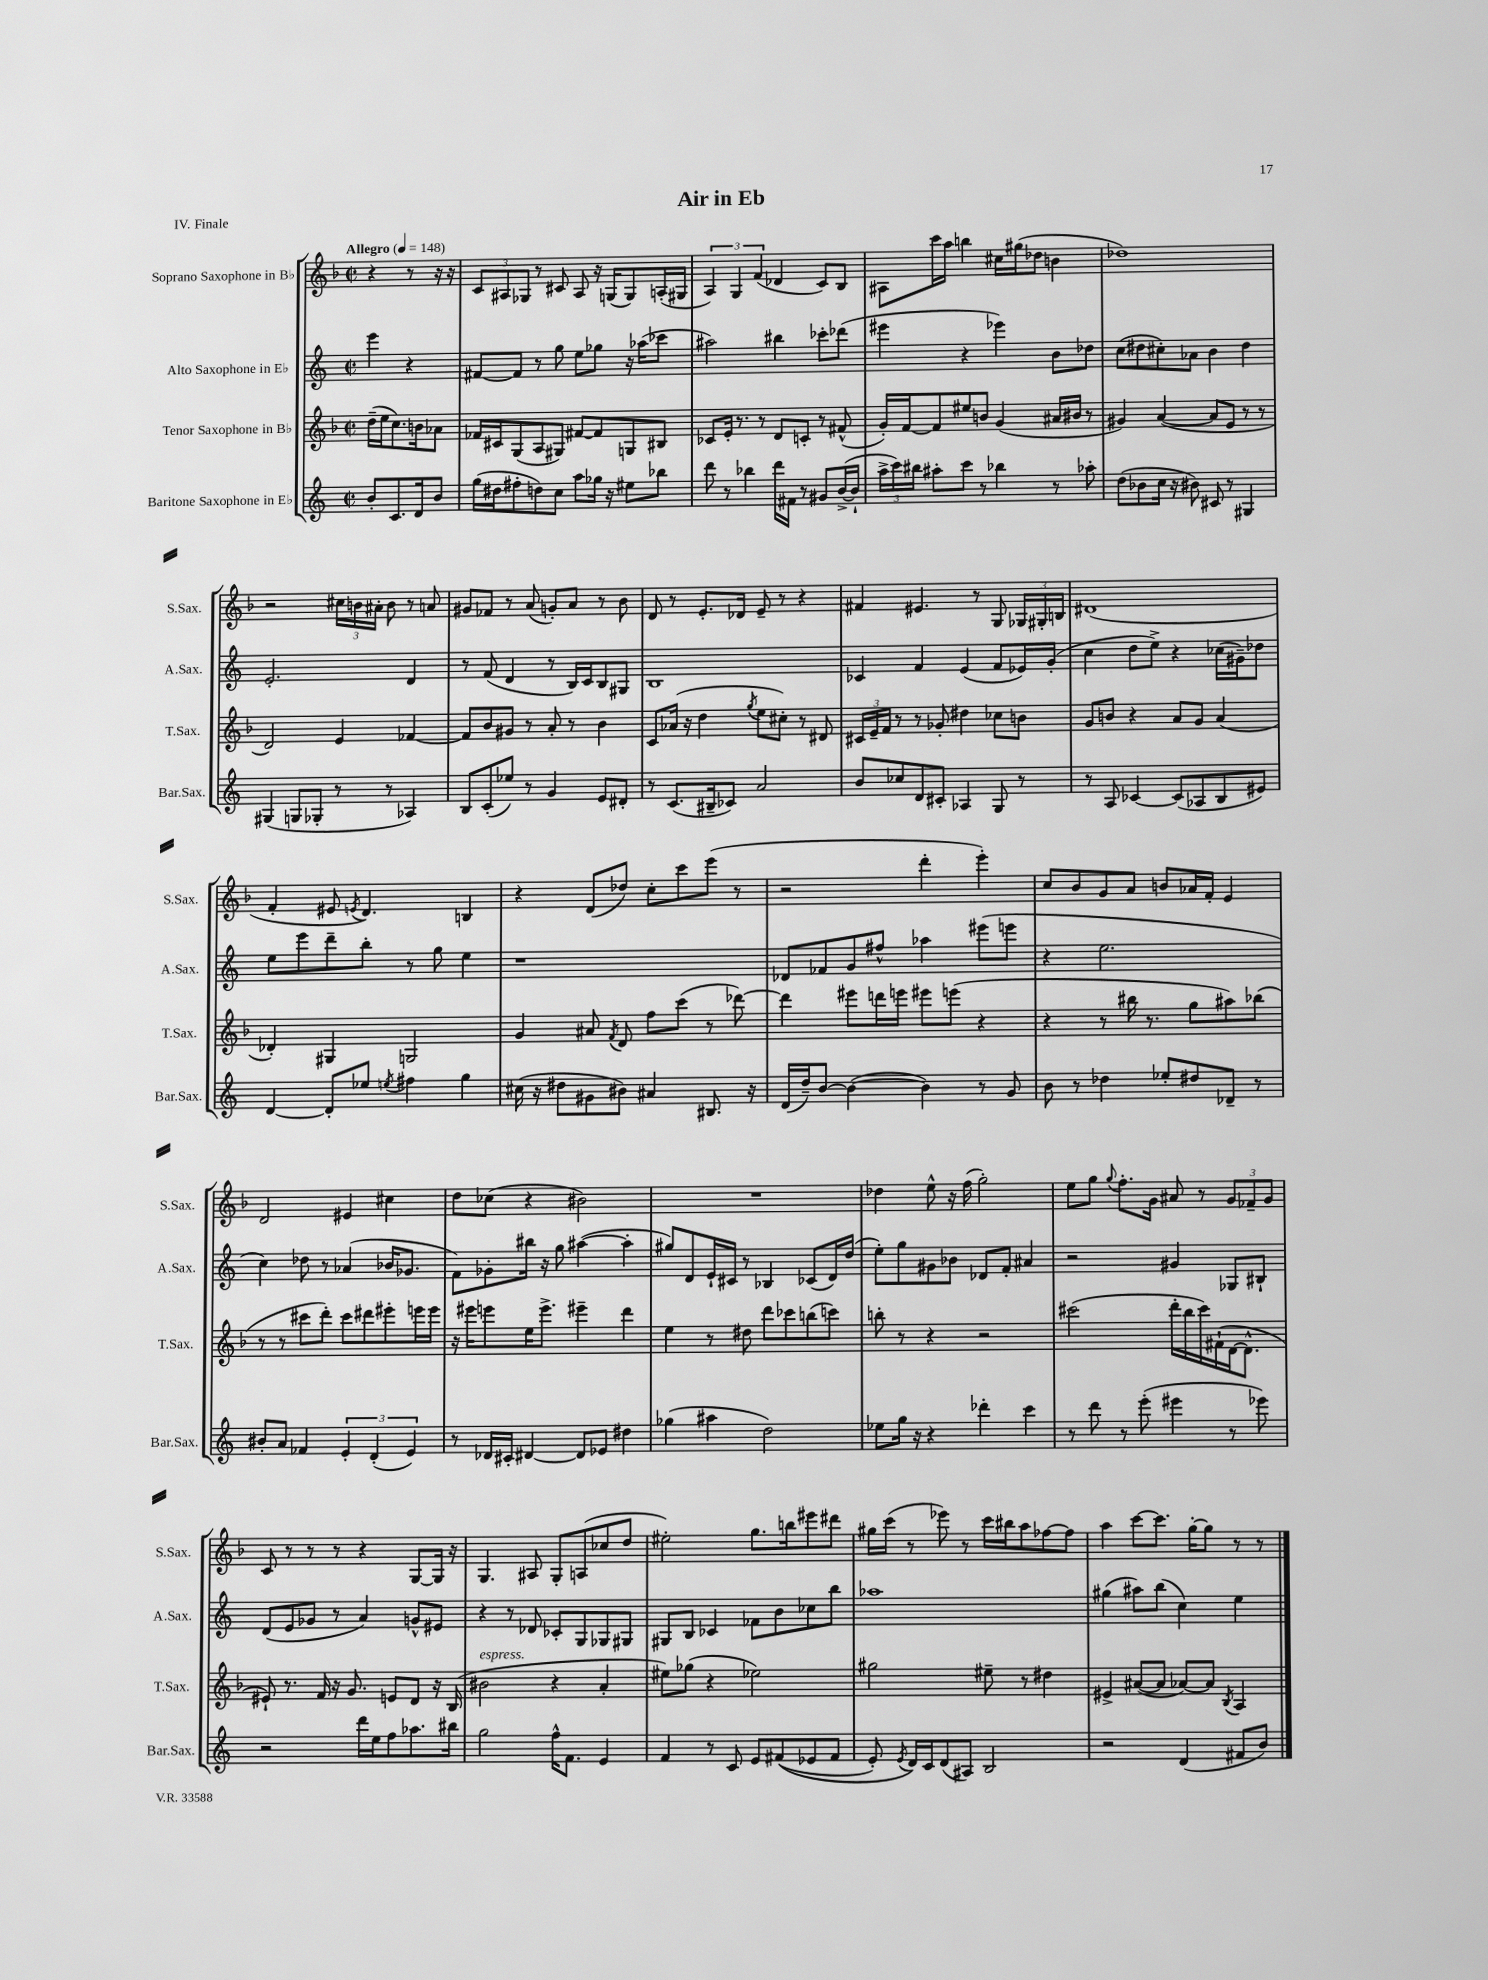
\header { title = "Air in Eb" piece = "IV. Finale" }
<<
\new StaffGroup <<
\new Staff = "s0" \with { instrumentName = "Soprano Saxophone in Bb" shortInstrumentName = "S.Sax." } {
    \clef treble \key f \major \defaultTimeSignature \time 2/2 \partial 2 \tempo "Allegro" 4 = 148
    \autoBeamOff r4 r8 r16 r16 |
    \tuplet 3/2 { c'8[ ais8 ges8] } r8 cis'8 ais8 r16 g16[( g8) a16-.( gis16] |
    \tuplet 3/2 { a4) g4 f'4( } des'4 c'8[) bes8] |
    ais8[ c'''16 a''16] b''4 cis''16[ gis''16( des''8] b'4 |
    des''1) |
    r2 \tuplet 3/2 { cis''16[ b'16 ais'16]-. } b'8 r8 a'8 |
    gis'8[ fes'8] r8 a'8( g'8[-.) a'8] r8 bes'8 |
    d'8 r8 e'8.[-. des'16] e'8-- r8 r4 |
    fis'4 eis'4. r8 g8 \tuplet 3/2 { ges16[ gis16-. b16] } |
    dis'1( |
    f'4-. eis'8 \acciaccatura { e'8 } d'4.) b4 |
    r4 d'8[( des''8]) c''8[-. c'''8 e'''8]( r8 |
    r2 d'''4-. e'''4-.) |
    c''8[ bes'8 g'8 a'8] b'8[ aes'16 f'16]-. e'4 |
    d'2 eis'4 cis''4 |
    d''8[ ces''8]( r4 bis'2) |
    R1 |
    des''4 e''8-^ r16 f''16( g''2-.) |
    e''8[ g''8] \appoggiatura { g''8 } f''8.[-. g'16] ais'8 r8 \tuplet 3/2 { g'8[ fes'8-- g'8] } |
    c'8 r8 r8 r8 r4 g8[~ g16] r16 |
    g4. ais8 g8[-. a8( ces''8 d''8] |
    eis''2-.) g''8.[ b''16 eis'''8 dis'''8] |
    gis''16[ c'''16]( r8 ees'''8) r8 c'''16[ bis''16 a''8 fes''8~ fes''8] |
    a''4 c'''8[~ c'''8.] g''16[~-. g''8] r8 r8 \bar "|." |
}
\new Staff = "s1" \with { instrumentName = "Alto Saxophone in Eb" shortInstrumentName = "A.Sax." } {
    \clef treble \key c \major \defaultTimeSignature \time 2/2 \partial 2
    \autoBeamOff e'''4 r4 |
    fis'8[~ fis'8] r8 g''8 e''8[ ges''8] r16 aes''16[( ces'''8] |
    ais''2) bis''4 ces'''8[-. des'''8]( |
    eis'''4 r4 ees'''4) b'8[ des''8] |
    c''8[( dis''8 cis''8-.) aes'8] b'4 dis''4 |
    e'2.-. d'4 |
    r8 f'8( d'4 r8 b16[) c'16 b8 gis8] |
    b1 |
    ces'4 f'4 e'4( f'8[ ees'16) g'16]-.( |
    c''4 d''8[ e''8]->) r4 ces''16[( gis'16--) des''8] |
    e''8[ e'''8 d'''8-- b''8]-. r8 g''8 e''4 |
    r1 |
    des'8[ fes'8 g'8 fis''8]-^ aes''4 eis'''8[( e'''8] |
    r4 e''2. |
    c''4) des''8 r8 aes'4( bes'16[ ges'8.] |
    f'8[) ges'8-. bis''16] r16 g''8 ais''4~( ais''4-. |
    gis''8[) d'8 e'16-! cis'16] r8 bes4 ces'8[( d'16) d''16]( |
    e''8[-.) g''8 gis'8 bes'8] des'8[ f'8]-. ais'4 |
    r2 gis'4 ges8[ bis8]-! |
    d'8[( e'8 ges'8] r8 a'4) g'8[-^ eis'8] |
    r4 r8 des'8 ces'8[-. g8 ges8 gis8] |
    gis8[ b8] ces'4 fes'8[ b'8 ces''8 b''8] |
    aes''1 |
    gis''4( ais''8[) b''8]( c''4) e''4 \bar "|." |
}
\new Staff = "s2" \with { instrumentName = "Tenor Saxophone in Bb" shortInstrumentName = "T.Sax." } {
    \clef treble \key f \major \defaultTimeSignature \time 2/2 \partial 2
    \autoBeamOff d''16[--( e''16 c''8.) b'16 aes'8] |
    fes'16[ cis'16 g8( a8 gis8]) fis'8[~ fis'8 g8 bis8] |
    ces'8[ e'16]-. r8. r8 d'8[ c'8]-. r8 fis'8-^( |
    g'16[-.) f'16~ f'8 eis''8 b'8] g'4( ais'16[ bis'16] r8 |
    gis'4) a'4~( a'8[ e'8] r8 r8 |
    d'2) e'4 fes'4~ |
    fes'8[ bes'8 gis'8] r8 a'8-. r8 bes'4 |
    c'8[ aes'16]( r16 d''4 \acciaccatura { g''8 } e''8[ cis''8]-.) r8 dis'8 |
    \tuplet 3/2 { cis'16[ e'16-- f'16] } r8 r8 ges'8-. dis''4 ces''8[ b'8] |
    g'8[ b'8] r4 a'8[ g'8] a'4( |
    des'4-.) gis4 g2 |
    g'4 ais'8 \acciaccatura { f'8 } d'8 f''8[ c'''8]( r8 des'''8~) |
    des'''4 eis'''8[ d'''16 e'''16] eis'''8[ e'''8]( r4 |
    r4 r8 bis''16 r8. g''8[ ais''8) bes''8]( |
    r8 r8 cis'''8[ d'''8]-.) cis'''8[ dis'''8 eis'''8-. e'''16 e'''16] |
    r16 eis'''16[ e'''8 e''16 e'''8.]-> eis'''4-- d'''4 |
    e''4 r8 dis''8 d'''8[ ces'''8 b''8( c'''8]) |
    b''8-. r8 r4 r2 |
    cis'''2( d'''16[-. bes''16 cis'''16) fis'16-!( d'16~ d'8.]-^ |
    eis'8-!) r8. f'16 r16 g'8. e'8[ d'8] r16 bes16( |
    bis'2^\markup { \italic "espress." } r4 a'4-. |
    eis''8[) ges''8]( r4 ees''2) |
    gis''2 eis''8-- r8 dis''4 |
    eis'4-> ais'8[~( ais'8] aes'8[~) aes'8] \acciaccatura { bes8 } a4 \bar "|." |
}
\new Staff = "s3" \with { instrumentName = "Baritone Saxophone in Eb" shortInstrumentName = "Bar.Sax." } {
    \clef treble \key c \major \defaultTimeSignature \time 2/2 \partial 2
    \autoBeamOff b'8[-. c'8. d'16 b'8] |
    g''16[( dis''16 fis''8-. d''8) c''8] a''8[ ges''16] r16 eis''8[ bes''8] |
    d'''8 r8 bes''4 d'''16[ fis'16] r8 gis'8[ b'16~->( b'16]-! |
    \tuplet 3/2 { a''16[-> c'''16) bis''16] } ais''8[-. c'''8] r8 bes''4 r8 aes''8-. |
    d''8[( bes'8 c''16] r16 bis'8) cis'8 r8 gis4 |
    gis4( g8[ ges8]-. r8 r8 aes4) |
    b8[ c'8-.( ees''8]) r8 g'4 e'8[ dis'8]-. |
    r8 c'8.[( bis16-- ces'8]) a'2 |
    b'8[ ces''8 d'8 cis'8]-. aes4 g8 r8 |
    r8 a8 ces'4~ ces'8[( aes8 b8 eis'8]) |
    d'4~ d'8[-. ees''8] \acciaccatura { e''8 } fis''4 g''4 |
    cis''16( r16 dis''8[ gis'8 bis'8]) ais'4 bis8. r16 |
    d'16[( d''16--) b'8]~ b'4~( b'4) r8 g'8 |
    b'8 r8 des''4 ees''8[-. dis''8 des'8]-- r8 |
    bis'8[-. a'8] fes'4 \tuplet 3/2 { e'4-. d'4-.( e'4) } |
    r8 des'16[ cis'16]-. dis'4~ dis'8[ ees'8] dis''4 |
    ges''4( ais''4 d''2) |
    ees''8[ g''16] r16 r4 des'''4-. c'''4 |
    r8 d'''8 r8 e'''8-.( eis'''4 r8 ees'''8) |
    r2 d'''16[ e''16 f''8 aes''8. bis''16] |
    g''2 f''16[-^ f'8.] e'4 |
    f'4 r8 c'8 e'8[ fis'8(\( ees'8 fis'8] |
    e'8-.) \acciaccatura { e'8 } d'16[\) c'16 d'8( ais8]) b2 |
    r2 d'4( fis'8[ b'8]) \bar "|." |
}
>>
>>
\layout { \context { \Score \remove "Bar_number_engraver" } }
